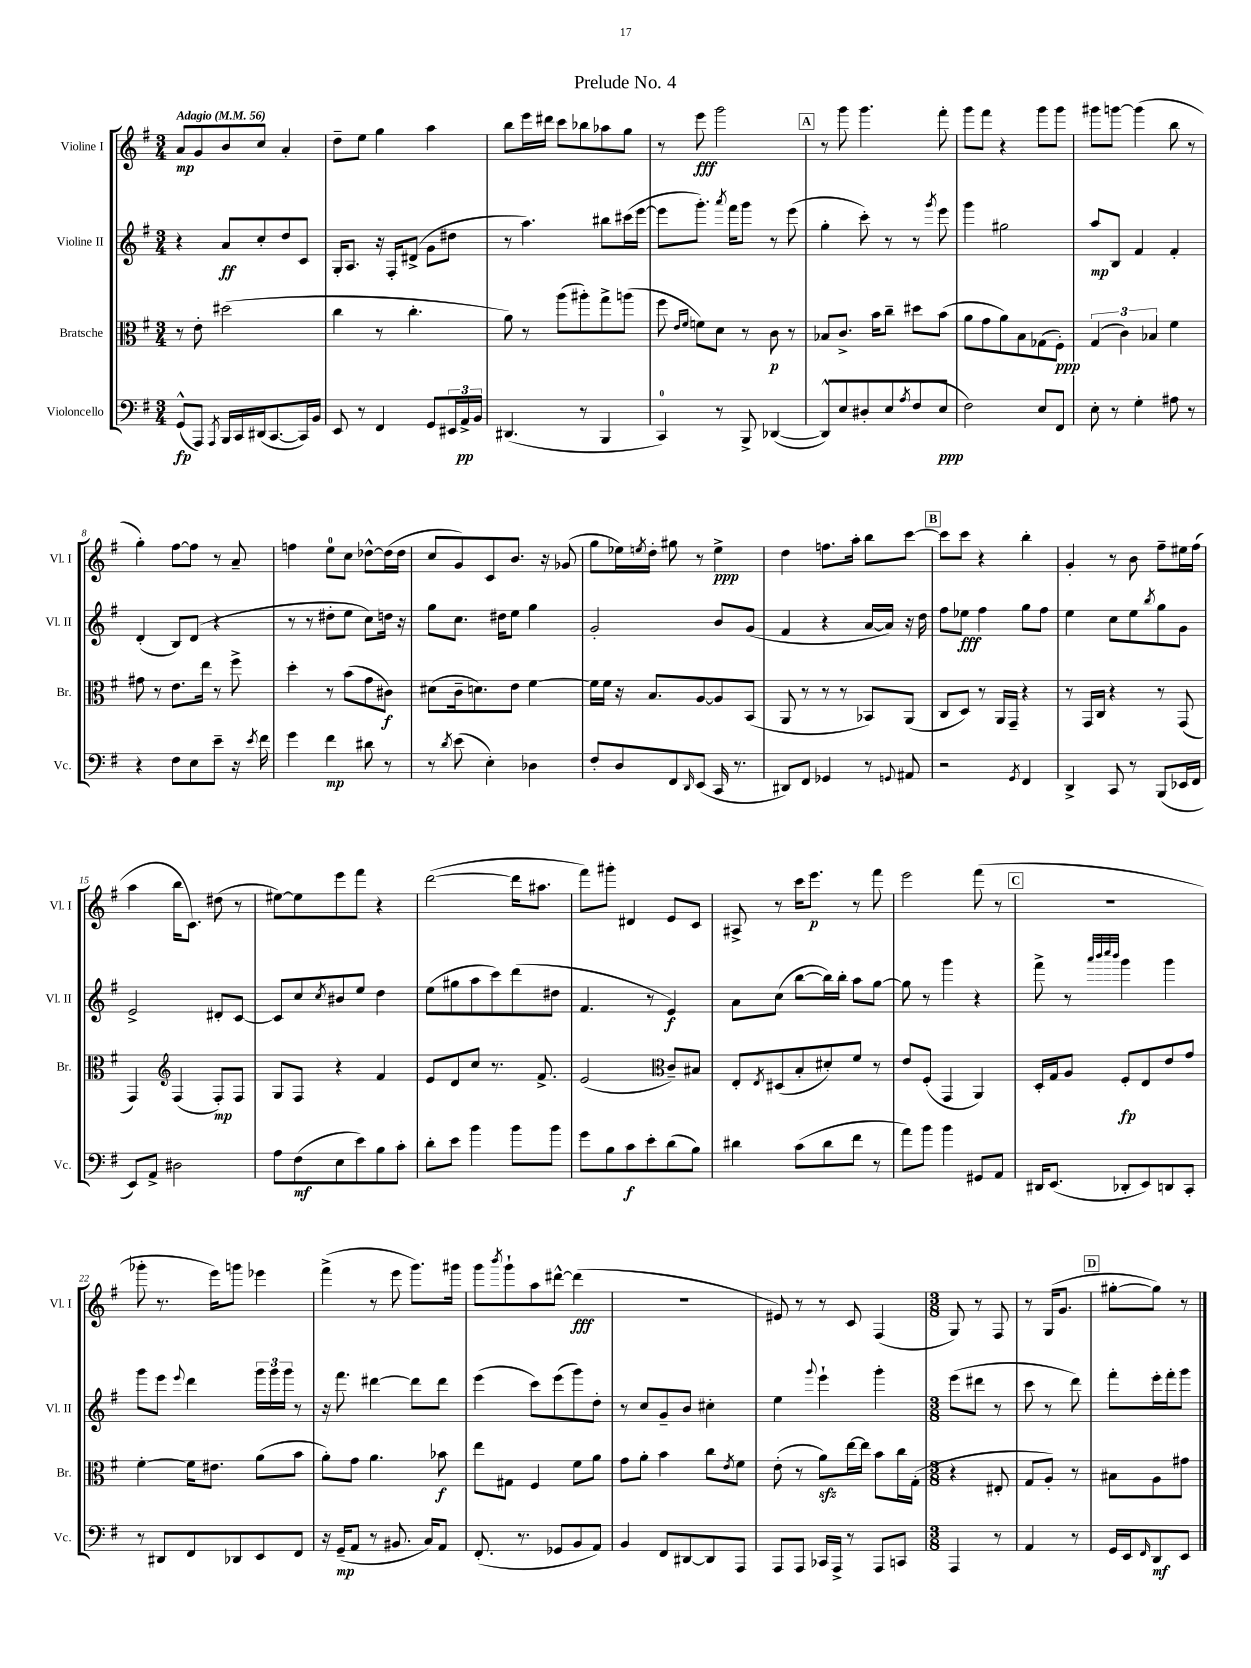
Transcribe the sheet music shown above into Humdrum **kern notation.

**kern	**kern	**kern	**kern
*staff4	*staff3	*staff2	*staff1
*clefF4	*clefC3	*clefG2	*clefG2
*k[f#]	*k[f#]	*k[f#]	*k[f#]
*M3/4	*M3/4	*M3/4	*M3/4
*MM56	*MM56	*MM56	*MM56
(8GG^^	8r	4r	8a
8AAA)	8e'	.	8g
8qAAA	.	.	.
16BBB	(2dd#	8a	8b
16CC	.	.	.
(16DD#	.	8cc'	8cc
[8.CC	.	.	.
.	.	8dd	4a'
16CC])	.	8c	.
16BB	.	.	.
=	=	=	=
8EE	4cc	16G'	8dd~
.	.	8.A	.
8r	.	.	8ee
4FF#	8r	16r	4gg
.	.	16F#'	.
.	4.cc'	(8d#^	.
8GG	.	8g	4aa
24EE#	.	8dd#	.
24AA^	.	.	.
24BB	.	.	.
=	=	=	=
(4.DD#	8a)	8r	8bb
.	8r	4.aa)	16eee
.	.	.	16ddd#
.	(8aa	.	8ccc
8r	8aa#')	.	8bb-
4BBB	8gg^	8bb#	8aa-
.	(8aa	(16ccc#	8gg
.	.	[16eee	.
=	=	=	=
4CC)	8ff#	8eee]	8r
.	16qqe	.	.
.	16qqf#	.	.
.	8f)	8.ggg')	8eee
8r	8d	.	2ggg
.	.	8qaaa	.
.	.	16fff#	.
8BBB^	8r	8ggg	.
([4DD-	8c	8r	.
.	8r	(8eee	.
=	=	=	=
8DD-^^])	8B-	4gg'	8r
8E	8.c^	.	8ggg
8D#'	.	8ccc')	4.ggg
.	16b	.	.
8E	8cc~	8r	.
8qA	.	.	.
(8F#	8dd#	8r	.
.	.	8qggg	.
8E	(8b	8eee	8fff#'
=	=	=	=
2F#)	8a	4ggg	8ggg
.	8g	.	8fff#
.	8a)	2gg#	4r
.	8B	.	.
8E	(8G-	.	8ggg
8FF#	8F#')	.	8ggg
=	=	=	=
8E'	(6G	8aa	8ggg#
8r	.	8B	[8ggg
.	6c)	.	.
4G'	.	4f#	(4ggg]
.	6B-	.	.
8A#	4f#	4f#'	8bb
8r	.	.	8r
=	=	=	=
4r	8g#	(4d'	4gg')
.	8r	.	.
8F#	8.e	8B)	[8ff#
8E	.	(8d	8ff#]
.	16ee	.	.
8e~	8r	4r	8r
16r	8ff#^	.	8a~
8qe	.	.	.
16f#	.	.	.
=	=	=	=
4g	4dd'	8r	4ff
.	.	8r	.
4f#	8r	8dd#'	8ee
.	(8b	8ee	8cc
8d#	8g	8cc)	[8dd-^^
8r	8c#)	16dd	(16dd-]
.	.	16r	16dd-
=	=	=	=
8r	(8d#	8gg	8cc
8qd	.	.	.
(8e	16c~	8.cc	8g)
.	8.d)	.	.
4E')	.	.	8c
.	.	16dd#	.
.	8e	8ee	8.b
4D-	[4f#	4gg	.
.	.	.	16r
.	.	.	(8g-
=	=	=	=
8F#'	16f#]	2g'	8gg
.	16f#	.	.
8D	16r	.	16ee-)
.	.	.	8qee
.	8.B	.	16dd'
8FF#	.	.	8gg#
16qqDD	.	.	.
(8EE	[8A	.	8r
16CC	8A]	8b	4ee^
8.r	.	.	.
.	(8BB	(8g	.
=	=	=	=
8DD#)	8AA	4f#	4dd
8FF#	8r	.	.
4GG-	8r	4r	8.ff
.	8r	.	.
.	.	.	16aa'
8r	8BB-)	[16a	8bb
.	.	16a])	.
8qqGG	.	.	.
8AA#	(8AA	16r	[8ccc
.	.	16dd	.
=	=	=	=
2r	8C	8ff#	8ccc]
.	8D)	8ee-	8ccc
.	8r	4ff#	4r
.	16AA	.	.
.	16GG~	.	.
8qGG	.	.	.
4FF#	4r	8gg	4bb'
.	.	8ff#	.
=	=	=	=
4DD^	8r	4ee	4g'
.	16GG	.	.
.	16C	.	.
8CC	4r	8cc	8r
8r	.	8ee	8b
.	.	8qbb	.
(8BBB	8r	8gg	8ff#~
16EE-	(8GG	8g	16ee#
16FF#	.	.	(16ff#
=	=	=	=
8EE)	4GG)	2e^	4aa
8AA^	.	.	.
*	*clefG2	*	*
2D#	(4F#	.	16bb
.	.	.	8.c)
.	8F#')	8d#'	(8dd#
.	8F#	[8c	8r
=	=	=	=
8A	8G	8c]	[8ee#)
(8F#	8F#	8cc	8ee#]
.	.	8qcc	.
8E	4r	8b#	8eee
8e)	.	8ee	8fff#
8B	4f#	4dd	4r
8c'	.	.	.
=	=	=	=
8d'	8e	(8ee	([2ddd
8e	8d	8gg#	.
4b	8cc	8aa	.
.	8.r	8ccc)	.
8b	.	(8ddd	16ddd]
.	8.f#^	.	8.aa#
8b	.	8dd#	.
=	=	=	=
8g	(2e	4.f#	8fff#)
8B	.	.	8ggg#'
8c	.	.	4d#
8e'	.	8r	.
(8d	8c~)	4e)	8e
8B)	8B#	.	8c
=	=	=	=
*	*clefC3	*	*
4d#	8E'	8a	8A#^
.	8qE	.	.
.	(8D#	(8cc	8r
(8c	8B'	[8bb	16ccc
.	.	.	8.eee
8d#	8d#')	16bb])	.
.	.	16bb'	.
8f#	8f#	8aa	8r
8r	8r	[8gg	8fff#
=	=	=	=
8a)	8e	8gg]	2eee
8b	(8F#'	8r	.
4b	4GG	4ggg	.
8GG#	4AA)	4r	(8fff#
8AA	.	.	8r
=	=	=	=
16DD#	16D'	8fff#^	2.r
(8.EE	16G	.	.
.	8A	8r	.
.	.	32qqaaa	.
.	.	32qqbbb	.
.	.	32qqcccc	.
.	.	32qqbbb	.
8DD-'	8F#'	4ggg	.
8EE)	8E	.	.
8DD	8e	4ggg	.
8CC'	8g	.	.
=	=	=	=
8r	[4f#'	8ggg	8ggg-'
8DD#	.	8eee	8.r
.	.	8qqeee	.
8FF#	16f#]	4ddd	.
.	8.e#	.	16eee)
8DD-	.	.	8ggg
8EE	(8a	24ggg	4eee-
.	.	24ggg	.
.	.	24ggg	.
8FF#	8b	8r	.
=	=	=	=
16r	8a')	16r	(4fff#^
(16GG~	.	8.fff#	.
8AA	8g	.	.
8r	4.a	[4ddd#	8r
8.BB#	.	.	8eee
.	.	8ddd#]	8.ggg)
16C)	.	.	.
8AA	8b-	8ddd#	.
.	.	.	16ggg#
=	=	=	=
(8.FF#'	8ee	(4eee	8ggg
.	.	.	8qbbb
.	8G#	.	8ggg`
8.r	.	.	.
.	4F#	8ccc)	8aa
8GG-	.	(8eee	[8ddd#^^
8BB	8f#	8ggg)	(4ddd#]
8AA)	8a	8dd'	.
=	=	=	=
4BB	8g	8r	2.r
.	8a'	8cc	.
8FF#	4b	8g~	.
[8DD#	.	8b	.
8DD#]	8cc	4cc#'	.
.	8qe	.	.
8AAA	8f#	.	.
=	=	=	=
8AAA	(8e'	4ee	8e#)
8AAA	8r	.	8r
.	.	8qqggg	.
16CC-	8a)	4eee`	8r
16AAA^	.	.	.
8r	[16ee	.	8c
.	16ee]	.	.
8AAA	8b	4ggg'	(4F#
8CC	16cc	.	.
.	(16G'	.	.
=	=	=	=
*M3/8	*M3/8	*M3/8	*M3/8
4AAA	4r	(8eee	8G)
.	.	8ddd#	8r
8r	8E#'	8r	8F#
=	=	=	=
4AA	8G	8ccc	8r
.	8A')	8r	(16G
.	.	.	8.g
8r	8r	8ddd)	.
=	=	=	=
16GG	8B#	8fff#'	[8gg#'
16EE	.	.	.
16qqFF#	.	.	.
8DD	8A	16eee'	8gg#])
.	.	16fff#'	.
8EE	8g#	8ggg	8r
==	==	==	==
*-	*-	*-	*-
